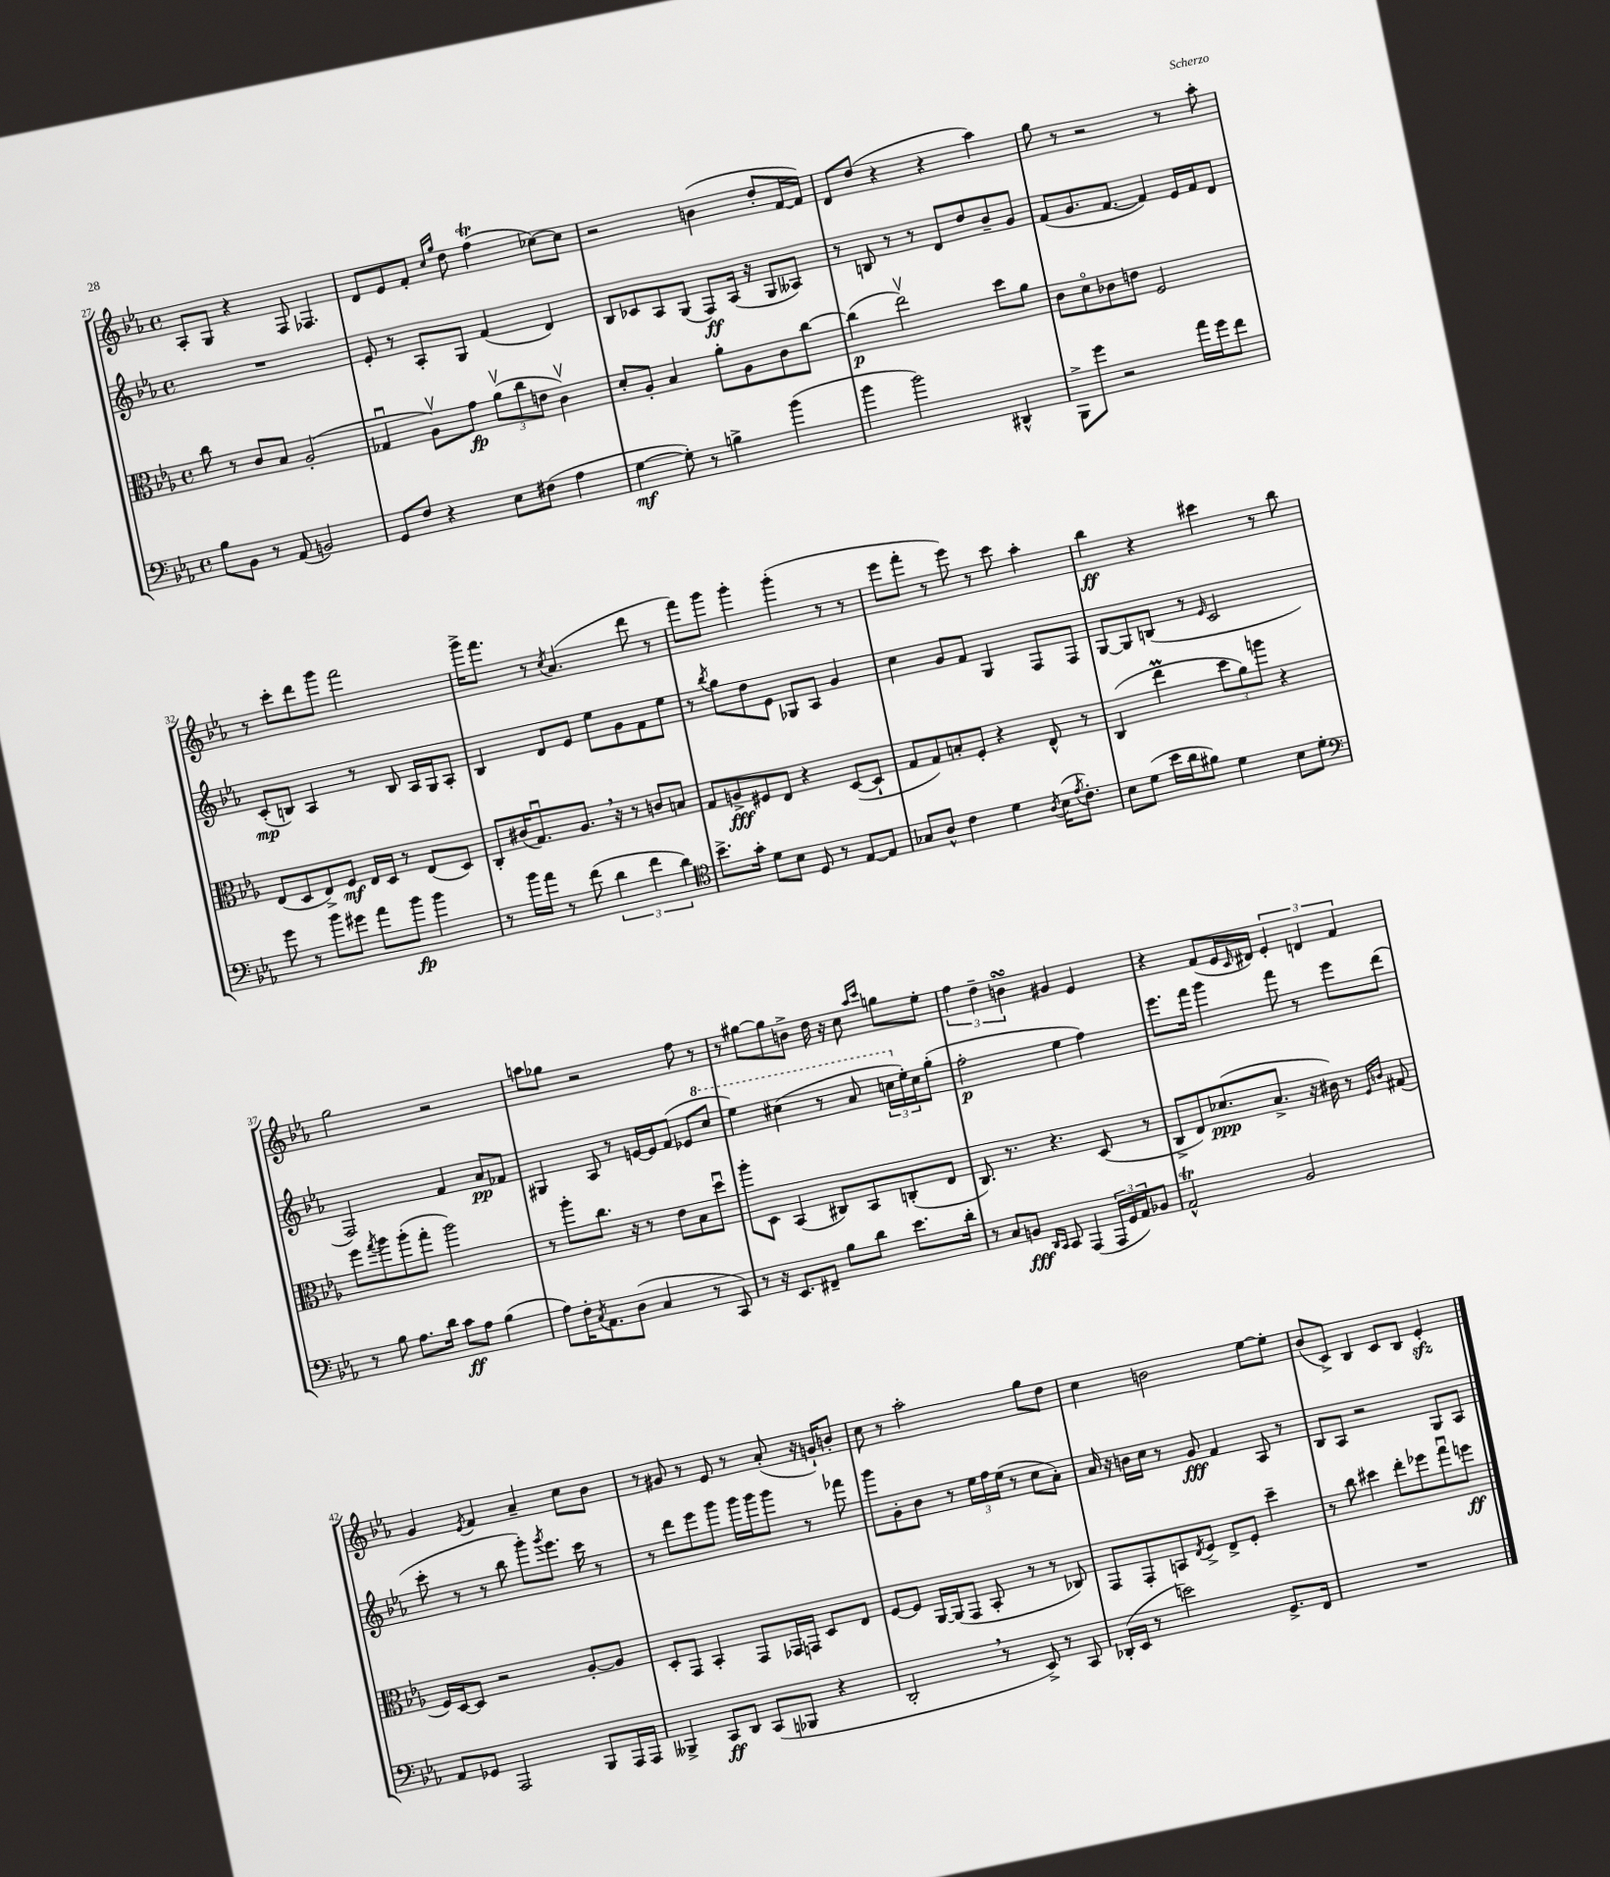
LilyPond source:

<<
\new StaffGroup <<
\new Staff = "s0" {
    \clef treble \key ees \major \defaultTimeSignature \time 4/4
    aes8-. g8 r4 f8 fes4. |
    d'8 ees'8 f'8-. \grace { c''16 g''16 } d''8 f''4\trill( ces''8~) ces''8 |
    r2 b'4( d''8-. f'16~ f'16) |
    d'8 d''8( r4 r4 aes''4) |
    g''8 r8 r2 r8 aes''8-. |
    r8 c'''8-. d'''8 g'''8 f'''2 |
    g'''16-> f'''8. r8 \acciaccatura { c''8 } aes'4.( d'''8 r8 |
    f'''8) g'''8 g'''4-. g'''4-.( r8 r8 |
    ees'''8 f'''8-. r8 ees'''8) r8 c'''8 aes''4-. |
    bes''4\ff r4 cis'''4 r8 bes''8 |
    g''2 r2 |
    a''8 ges''8 r2 f''8 r8 |
    r8 gis''8~ gis''8 b'8-> d''16 r16 c''8 \grace { aes''16 c'''16 } g''8 ees''8-. |
    \tuplet 3/2 { f''4 d''4-- b'4\turn } gis'4 ees'4 |
    r4 f'8( ees'16 \grace { c'16 } dis'16) \tuplet 3/2 { ees'4-. d'4 f'4 } |
    g'4 \acciaccatura { ees'8 } f'4 aes'4-- c''8 bes'8 |
    r8 gis'8 r8 ees'8 r8 aes'8-.( r16 g'16-!) b'8-. |
    c''8 r8 aes''2-. g''8 d''8 |
    c''4 b'2 ees''8~ ees''8-. |
    bes'8( c'8->) bes4 c'8 bes8 ees'4-.\sfz \bar "|." |
}
\new Staff = "s1" {
    \clef treble \key ees \major \defaultTimeSignature \time 4/4
    R1 |
    ees'8-. r8 aes8-. g8 f'4( d'4) |
    bes8 ces'8 aes8 g8( f8\ff) aes16( r16 g8 aeses8) |
    r8 b8 r8 r8 d'8 d''8 bes'8-- g'8 |
    f'8( g'8. f'8.~ f'4) ees'16 f'16 d'8 |
    c'8-.\mp( b8) aes4 r8 b8 aes16 g16 aes8-. |
    bes4 d'8 ees'8 ees''8 g'8 f'8 ees''8 |
    r8 \acciaccatura { bes''8 } g''8 d''8 ees'8 ges8 aes8 g'4 |
    c''4 g'8 f'8 g4 f8 f8 |
    g8~ g8 b8( r8 \grace { ees'16 } c'2 |
    f2) f'4 aes'8\pp fes'8 |
    gis4 aes8 r8 e'16~ e'16 f'8( ees'8 \ottava #1 c'''8 |
    ees'''4) cis'''4( r8 aes''8 \tuplet 3/2 { c'''16 \ottava #0 ees''16-.) c''16 } g''8-.( |
    f''2-.\p ees''4 f''4) |
    ees'''8. f'''16 g'''4 f'''8 r8 ees'''8 d'''8( |
    c'''8-. r8 r8 bes''8 g'''8-.) \acciaccatura { g'''8 } ees'''8. c'''16 r8 |
    r8 d'''8 ees'''8 g'''8 g'''16 g'''16 g'''8 r8 fes'''8 |
    g'''8 g'8-. bes'8 r8 \tuplet 3/2 { ees''16 f''16 ees''16( } r8 c''8 aes'8-.) |
    aes'16 r16 b'16 c''16 r8 g'8\fff f'4 aes8 r8 |
    bes8 aes8 r2 g8 aes8 \bar "|." |
}
\new Staff = "s2" {
    \clef alto \key ees \major \defaultTimeSignature \time 4/4
    c''8 r8 c'8 bes8 aes2-.( |
    ges4\downbow aes8\upbow) g'8\fp \tuplet 3/2 { aes'8\upbow( c''8 e'8 } c'4\upbow) |
    d'8-. aes8-. bes4 aes'8-. aes8 c'8 c''8~ |
    c''4\p( ees''2\upbow) d''8 aes'8 |
    c'8 d'8\flageolet ces'8 e'8 f2 |
    ees8( d8 ees8->) f8\mf ees16 d16 r8 ees8( d8) |
    c8-. cis'16( g8.\downbow) aes8. \breathe r16 r8 c'8 b8 |
    g8 a8->\fff fis8 ees8 r4 d8~( d8-! |
    g8 g8) b8-. f8-. r4 ees8-^ r8 |
    c4( ees''4\prall \tuplet 3/2 { d''8 aes'8) a''8 } r4 |
    f''8 \acciaccatura { g''8 } aes''8 aes''8-.( g''8-. aes''2) |
    r8 aes''8-. c''8. r16 r8 ees'8 bes8 d''8\downbow |
    aes''8-. d8 bes,4( cis8) bes,8 c8-.( ees8 |
    c8.) r8. r4. d8( r8 |
    c8-> ees8) des'8.\ppp( bes8.-> r16 cis'16) r8 \grace { f16 c'16 } gis8( |
    f16) d16~ d8 r2 aes8~-. aes8 |
    d8-. g,8 bes,4-. g,8 ges,16 g,16 d8 ees8 |
    f8~ f8 aes,16~ aes,16( g,8 bes,8-. r8 r8 ces8) |
    g,8 g,8-. b,8 \acciaccatura { ees8 } f8-> ees8-> f8-. d''4-- |
    r8 c''8 dis''4 ees''8-. fes''8 g''8\downbow f''8\ff \bar "|." |
}
\new Staff = "s3" {
    \clef bass \key ees \major \defaultTimeSignature \time 4/4
    bes8 bes,8 r8 aes,8( b,2) |
    g,8 f8 r4 ees8 fis8( aes4 |
    g4~\mf g8-.) r8 b4-> bes'4( |
    bes'4 bes'2) dis,4-^ |
    bes,,8-> g'8 r2 aes'16 g'16 f'8 |
    g'8 r8 bes'8 gis'8 aes'8 bes'8\fp bes'4 |
    r8 bes'16 aes'16 r8 f'8( \tuplet 3/2 { d'4 f'4 d'4) } |
    \clef tenor bes'8.-> g'16-. d'8 bes8 d8 r8 ees8~ ees8 |
    ges8 aes8-^ c'4 d'4 \acciaccatura { aes8 } bes16( \acciaccatura { ees'8 } c'8.-.) |
    bes8 d'8( bes'16 aes'16 fis'8) d'4 bes8 d'8-. |
    \clef bass r8 bes8 aes8. d'16 c'8\ff aes8 bes4( |
    aes8) f16-. \acciaccatura { c8 } aes,8. d8( c4 r8 c,8) |
    r8 r16 ees,8. fis,8-- bes8 d'8 ees'8. d'16-. |
    r8 c8 b,8\fff \grace { d,16 c,16 } c,8 aes,,4( \tuplet 3/2 { aes,,16 g,16 aes,16) } bes,8 |
    aes,2-^\trill bes,2 |
    aes,8 ges,8 aes,,2 bes,,8 aes,,16 aes,,16 |
    beses,,4-> c,8\ff d,8 c,8( bes,,8 r4 |
    d,2-. \breathe r8 ees,8->) r8 c,8 |
    des,16-.( ees,16 r8 e'2) g,8.-> f,16 |
    R1 \bar "|." |
}
>>
>>
\layout { \context { \Score currentBarNumber = #27 } }
